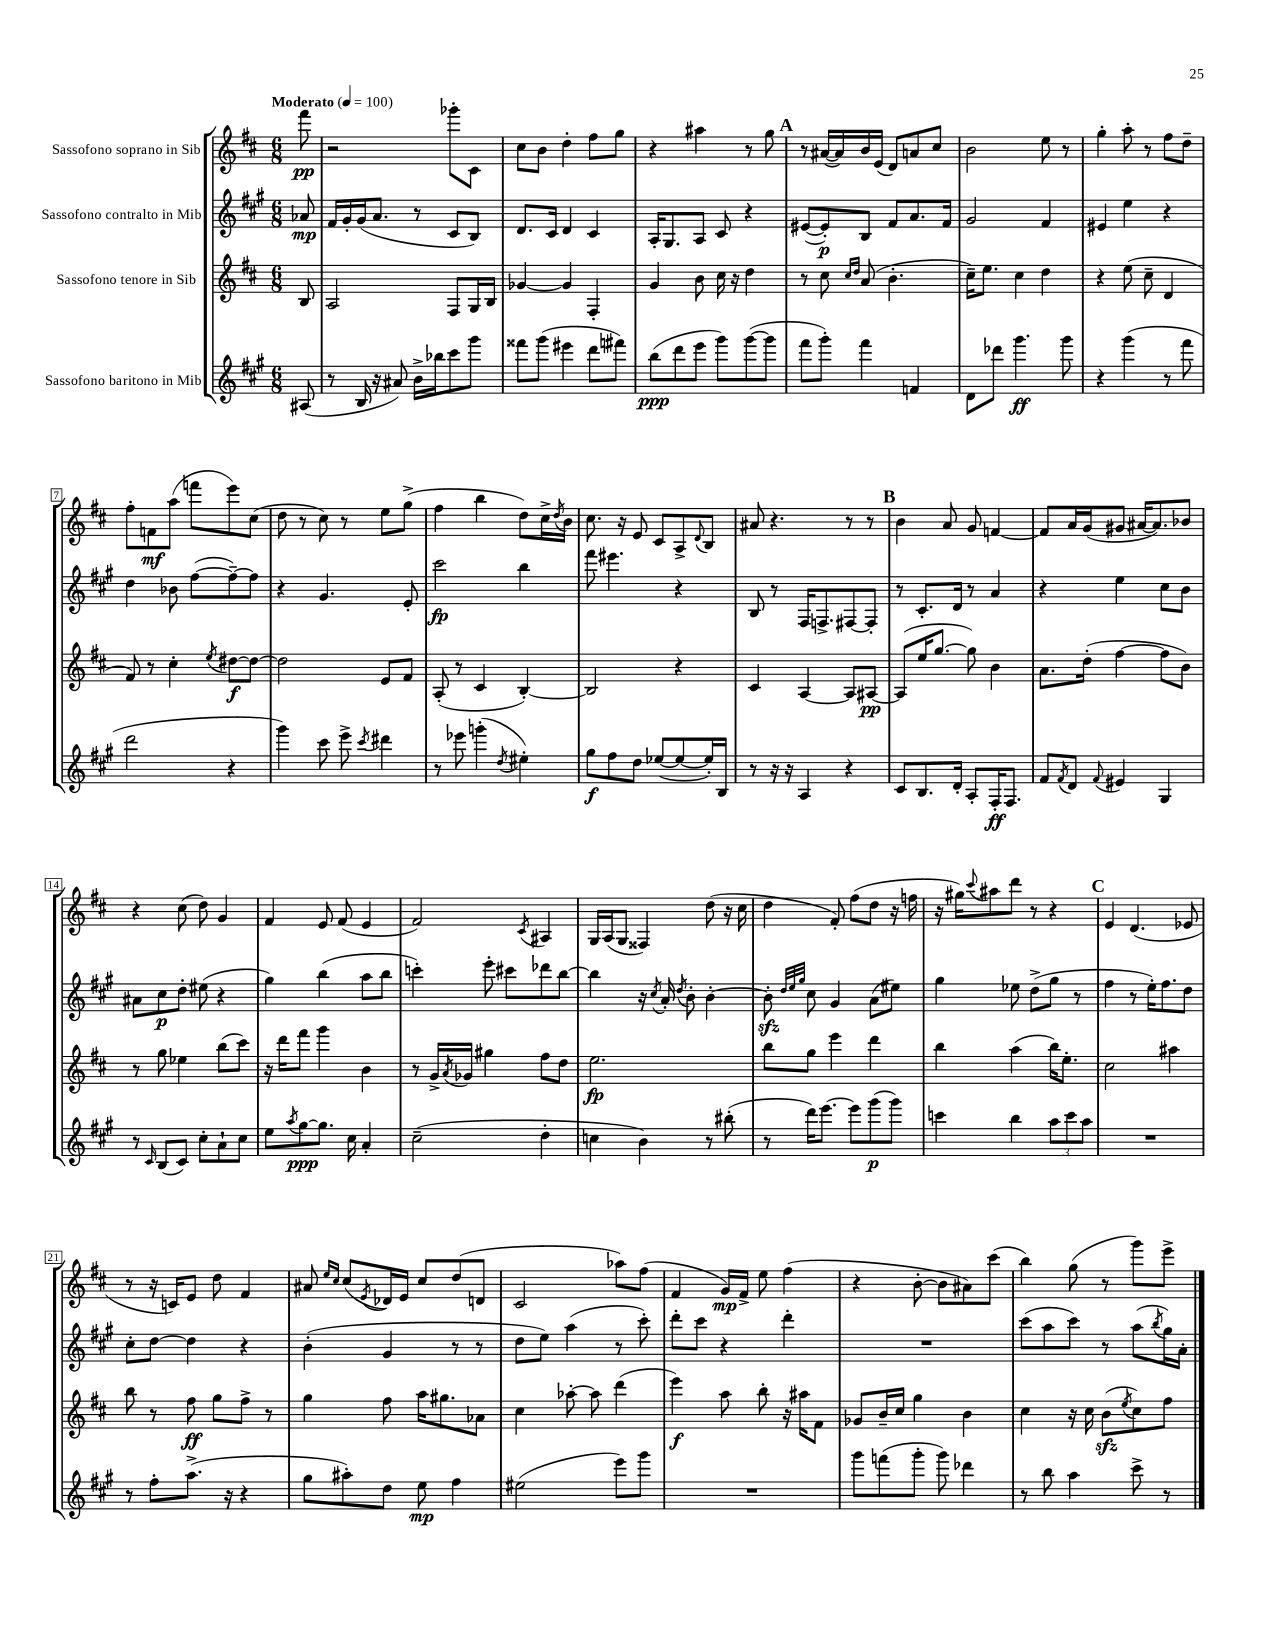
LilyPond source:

<<
\new StaffGroup <<
\new Staff = "s0" \with { instrumentName = "Sassofono soprano in Sib" } {
    \clef treble \key d \major \numericTimeSignature \time 6/8 \partial 8 \tempo "Moderato" 4 = 100
    fis'''8\pp |
    r2 ges'''8-. cis'8 |
    cis''8 b'8 d''4-. fis''8 g''8 |
    r4 ais''4 r8 g''8 |
    \mark \markup { \bold "A" } r8 ais'16~( ais'16) b'16 e'16( d'8) a'8 cis''8 |
    b'2 e''8 r8 |
    g''4-. a''8-. r8 fis''8 d''8-- |
    fis''8-. f'8\mf a''8( f'''8 e'''8) cis''8( |
    d''8 r8 cis''8) r8 e''8 g''8->( |
    fis''4 b''4 d''8) cis''16-> \acciaccatura { d''8 } b'16 |
    cis''8. r16 e'8 cis'8 a8-> \appoggiatura { d'8 } b8 |
    ais'8 r4. r8 r8 |
    \mark \markup { \bold "B" } b'4 a'8 g'8 f'4~ |
    f'8 a'16 g'16( gis'8 ais'16~ ais'8.) bes'8 |
    r4 cis''8( d''8) g'4 |
    fis'4 e'8 fis'8( e'4 |
    fis'2) \acciaccatura { cis'8 } ais4 |
    g16 a16( g8 fisis4) d''8( r16 cis''16 |
    d''4 fis'8-.) fis''8( d''8 r16 f''16 |
    r16 gis''16) \appoggiatura { cis'''8 } ais''8 d'''8 r8 r4 |
    \mark \markup { \bold "C" } e'4 d'4.( ees'8 |
    r8 r16 c'16) e'8 d''8 fis'4 |
    ais'8 \grace { e''16 cis''16 } cis''8( \acciaccatura { e'8 } des'16) e'16 cis''8 d''8( d'8 |
    cis'2 aes''8) fis''8( |
    fis'4 g'16\mp) fis'16-> e''8 fis''4( |
    r4 b'8~-. b'8 ais'8) cis'''8( |
    b''4) g''8( r8 g'''8) e'''8-> \bar "|." |
}
\new Staff = "s1" \with { instrumentName = "Sassofono contralto in Mib" } {
    \clef treble \key a \major \numericTimeSignature \time 6/8 \partial 8
    aes'8\mp |
    fis'16 gis'16-. gis'16( a'8. r8 cis'8 b8) |
    d'8. cis'16 d'4 cis'4 |
    a16-. gis8. a8 cis'8 r4 |
    \mark \markup { \bold "A" } eis'8~( eis'8-.\p) b8 fis'8 a'8. fis'16 |
    gis'2 fis'4 |
    eis'4 e''4 r4 |
    d''4 bes'8 fis''8~( fis''8~--) fis''8 |
    r4 gis'4. e'8-. |
    cis'''2\fp b''4 |
    fis'''8 eis'''4. r4 |
    b8 r8 fis16 f8.-> fis8~ fis8-. |
    \mark \markup { \bold "B" } r8 cis'8.-. d'16 r8 a'4 |
    r4 e''4 cis''8 b'8 |
    ais'8 cis''8\p d''8-. eis''8( r4 |
    gis''4) b''4( a''8 b''8 |
    c'''4-.) e'''8-. cis'''8 des'''8 b''8~ |
    b''4 r16 \acciaccatura { cis''8 } a'16-. \acciaccatura { d''8 } b'8-. b'4~-. |
    b'8-.\sfz \grace { d''32 e''32 gis''32 } cis''8 gis'4 a'8( eis''8) |
    gis''4 ees''8 d''8->( gis''8 r8 |
    \mark \markup { \bold "C" } fis''4 r8 e''16-.) fis''8. d''8 |
    cis''8-. d''8~ d''4 r4 |
    b'4-.( gis'4 r8 r8 |
    d''8 e''8) a''4( r8 cis'''8-.) |
    d'''8-. cis'''8 r4 d'''4-. |
    R2. |
    cis'''8( a''8 cis'''8) r8 a''8( \acciaccatura { b''8 } gis''16) a'16-. \bar "|." |
}
\new Staff = "s2" \with { instrumentName = "Sassofono tenore in Sib" } {
    \clef treble \key d \major \numericTimeSignature \time 6/8 \partial 8
    b8 |
    a2 fis8 g16 b16 |
    ges'4~ ges'4 fis4-. |
    g'4 b'8 cis''16 r16 d''4 |
    \mark \markup { \bold "A" } r8 cis''8 \grace { cis''16 d''16 } a'8( b'4.-. |
    cis''16--) e''8. cis''4 d''4 |
    r4 e''8( cis''8-- d'4 |
    fis'8) r8 cis''4-. \acciaccatura { e''8 } dis''8~\f dis''8~ |
    dis''2 e'8 fis'8 |
    a8-.( r8 cis'4 b4~-.) |
    b2 r4 |
    cis'4 a4~ a8 ais8~\pp |
    \mark \markup { \bold "B" } ais8( e''16 g''8.~ g''8) b'4 |
    a'8. d''16-.( fis''4~ fis''8 b'8) |
    r8 g''8 ees''4 b''8( cis'''8) |
    r16 d'''16 fis'''8 g'''4 b'4 |
    r8 g'16-> \acciaccatura { a'8 } ges'16 gis''4 fis''8 d''8 |
    e''2.\fp |
    b''8 g''8 e'''4 d'''4 |
    b''4 a''4( b''16) e''8.-. |
    \mark \markup { \bold "C" } cis''2 ais''4 |
    b''8 r8 fis''8\ff g''8 fis''8-> r8 |
    g''4 fis''8 a''16 gis''8. aes'8 |
    cis''4 aes''8~-. aes''8 d'''4( |
    e'''4\f) a''8 b''8-. r16 ais''16 fis'8 |
    ges'8 b'16-- cis''16 g''4 b'4 |
    cis''4 r16 cis''16 b'8\sfz( \acciaccatura { e''8 } cis''8) fis''8 \bar "|." |
}
\new Staff = "s3" \with { instrumentName = "Sassofono baritono in Mib" } {
    \clef treble \key a \major \numericTimeSignature \time 6/8 \partial 8
    ais8( |
    r8 b16 r16 ais'8) b'16-> bes''16 cis'''8 gis'''8 |
    fisis'''8 gis'''8( eis'''4 d'''8 fis'''8) |
    b''8\ppp( d'''8 e'''8 gis'''8) gis'''8~( gis'''8 |
    \mark \markup { \bold "A" } fis'''8 gis'''8-.) fis'''4 f'4 |
    d'8 des'''8 gis'''4.\ff gis'''8 |
    r4 gis'''4( r8 fis'''8 |
    d'''2 r4 |
    gis'''4) cis'''8 e'''8-> \acciaccatura { cis'''8 } dis'''4 |
    r8 ees'''8 g'''4-.( \acciaccatura { d''8 } eis''4-.) |
    gis''8\f fis''8 d''8 ees''8~( ees''8~ ees''16-.) b16 |
    r8 r16 r16 a4 r4 |
    \mark \markup { \bold "B" } cis'8 b8. d'16-. a8-. fis16-.\ff fis8. |
    fis'8 \acciaccatura { fis'8 } d'8 \appoggiatura { fis'8 } eis'4 gis4 |
    r8 \grace { cis'16 } b8( cis'8) cis''8-. a'8-! cis''8 |
    e''8 \acciaccatura { a''8 } gis''8~\ppp gis''8. cis''16 a'4-. |
    cis''2--( d''4-. |
    c''4 b'4) r8 bis''8-.( |
    r8 d'''16) e'''8.~ e'''8 gis'''8\p( gis'''8) |
    c'''4 b''4 \tuplet 3/2 { a''8 c'''8 a''8 } |
    \mark \markup { \bold "C" } R2. |
    r8 fis''8-. a''8.->( r16 r4 |
    gis''8 ais''8-.) d''8 e''8\mp fis''4 |
    eis''2( e'''8) gis'''8 |
    R2. |
    gis'''8 f'''8( gis'''8-. gis'''8) des'''4 |
    r8 b''8 a''4 cis'''8-> r8 \bar "|." |
}
>>
>>
\layout { \context { \Score \override BarNumber.stencil = #(make-stencil-boxer 0.1 0.3 ly:text-interface::print) } }
